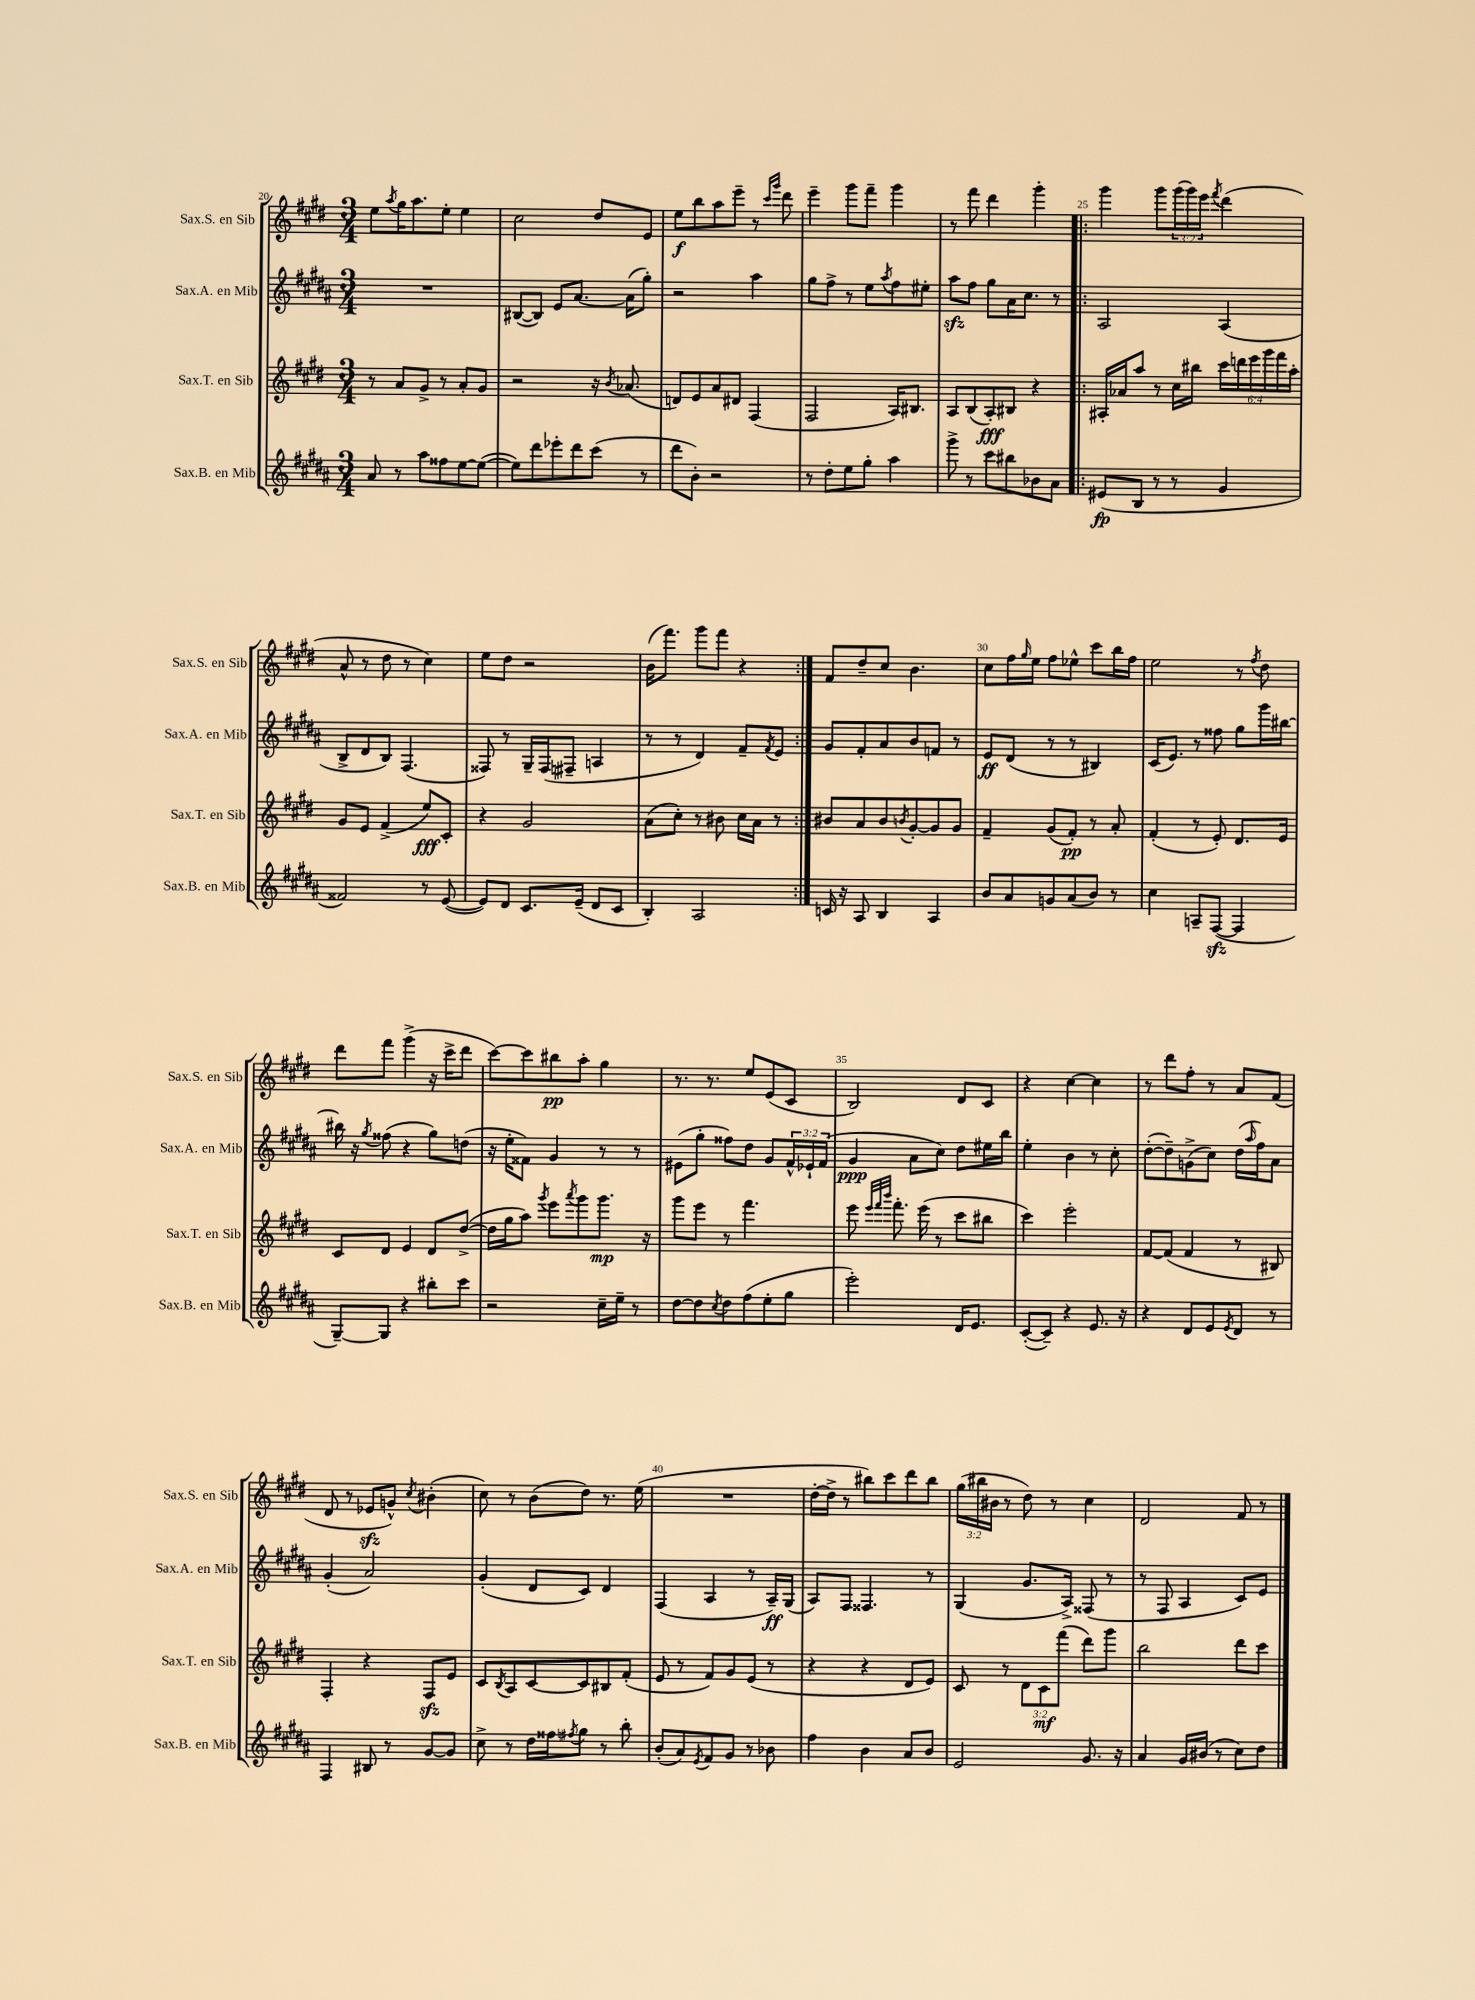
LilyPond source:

<<
\new StaffGroup <<
\new Staff = "s0" \with { instrumentName = "Sax.S. en Sib" shortInstrumentName = "Sax.S. en Sib" } {
    \clef treble \key e \major \numericTimeSignature \time 3/4 \override Staff.TupletNumber.text = #tuplet-number::calc-fraction-text
    e''8 \acciaccatura { a''8 } gis''16 a''8. e''8-. e''4 |
    cis''2 dis''8 e'8 |
    e''8\f b''8 a''8 e'''8-- r8 \grace { cis'''16 gis'''16 } dis'''8 |
    e'''4-- gis'''8 fis'''8-- gis'''4 |
    r8 fis'''8 dis'''4 gis'''4-. |
    \repeat volta 2 { gis'''4 gis'''8 \tuplet 3/2 { gis'''16( gis'''16) e'''16 } \acciaccatura { fis'''8 } dis'''4( |
    a'8-^ r8 dis''8 r8 cis''4) |
    e''8 dis''8 r2 |
    b'16( fis'''8.) gis'''8 fis'''8 r4 | }
    fis'8 dis''8-- cis''8 b'4. |
    cis''8 fis''16 \grace { gis''16 } e''16 fis''8 ees''8-^ cis'''8 b''16 fis''16 |
    e''2 r8 \acciaccatura { fis''8 } dis''8 |
    dis'''8 fis'''8 gis'''4->( r16 cis'''16-> dis'''8 |
    cis'''8~) cis'''8 bis''8\pp a''8-. gis''4 |
    r8. r8. e''8 e'8( cis'8 |
    b2) dis'8 cis'8 |
    r4 cis''4~ cis''4 |
    r8 dis'''8 fis''8-. r8 a'8 fis'8( |
    dis'8 r8 ees'8\sfz g'8-^) \acciaccatura { cis''8 } bis'4-.( |
    cis''8) r8 b'8( dis''8) r8. e''16( |
    R2. |
    dis''16~-. dis''16-> r8 bis''8) cis'''8 dis'''8 bis''8 |
    \tuplet 3/2 { gis''16( bis''16 bis'16 } r8 dis''8) r8 cis''4 |
    dis'2 fis'8 r8 \bar "|." |
}
\new Staff = "s1" \with { instrumentName = "Sax.A. en Mib" shortInstrumentName = "Sax.A. en Mib" } {
    \clef treble \key b \major \numericTimeSignature \time 3/4 \override Staff.TupletNumber.text = #tuplet-number::calc-fraction-text
    R2. |
    bis8~( bis8) e'8 ais'8.~ ais'16( gis''8-.) |
    r2 ais''4 |
    gis''8 fis''8-> r8 e''8 \acciaccatura { ais''8 } fis''8 eis''8-. |
    ais''8\sfz fis''8 gis''8 ais'16 cis''8. r8 |
    \repeat volta 2 { ais2 ais4( |
    b8-> dis'8 b8) fis4.( |
    fisis8) r8 gis16-- fisis16( fis8-- a4 |
    r8 r8 dis'4) fis'8-- \acciaccatura { fis'8 } e'8 | }
    gis'8 fis'8-. ais'8 b'8 f'8 r8 |
    e'8\ff dis'8( r8 r8 bis4) |
    cis'16( e'8.) r8 fisis''8 gis''8 gis'''16 bis''16~ |
    bis''16 r16 \acciaccatura { gis''8 } fisis''8( r4 gis''8) d''8( |
    r16 e''16-. fisis'8) gis'4 r8 r8 |
    eis'8( gis''8-. fisis''8) dis''8 gis'8 \tuplet 3/2 { fis'16-^ ees'16-! fis'16( } |
    gis'4\ppp ais'8 cis''8) dis''8 eis''16 b''16 |
    e''4-. b'4 r8 cis''8-. |
    dis''8~-.( dis''8--) g'8->( cis''8) dis''16( \grace { ais''16 } fis''16) ais'8 |
    gis'4-.( ais'2) |
    gis'4-.( dis'8 cis'8) dis'4 |
    fis4( ais4 r8 ais16--\ff) gis16( |
    ais8) fis8 fisis4. r8 |
    gis4( gis'8. ais16->) fisis8( r8 |
    r8 fis8 ais4 cis'8) e'8 \bar "|." |
}
\new Staff = "s2" \with { instrumentName = "Sax.T. en Sib" shortInstrumentName = "Sax.T. en Sib" } {
    \clef treble \key e \major \numericTimeSignature \time 3/4 \override Staff.TupletNumber.text = #tuplet-number::calc-fraction-text
    r8 a'8 gis'8-> r8 a'8-. gis'8 |
    r2 r16 \acciaccatura { b'8 } aes'8.( |
    d'8) e'8 a'8 dis'8 fis4( |
    fis2 a16) bis8. |
    a8 b8( a8-.\fff) bis8 r4 |
    \repeat volta 2 { ais16-. aes'16 a''8 r8 cis''16 bis''16 \tuplet 6/4 { cis'''16 d'''16 e'''16 gis'''16 fis'''16 a''16-. } |
    gis'8 e'8 fis'4->( e''8\fff) cis'8-. |
    r4 gis'2 |
    a'8( cis''8-.) r8 bis'8 cis''16 a'16 r8 | }
    bis'8 a'8 bis'8 \acciaccatura { b'8 } gis'8~-. gis'8 gis'8 |
    fis'4-- gis'8( fis'8-.\pp) r8 a'8-. |
    fis'4-.( r8 e'8-.) dis'8. e'16 |
    cis'8 dis'8 e'4 dis'8 dis''8~->( |
    dis''16 gis''16 a''8) \acciaccatura { gis'''8 } e'''8 \acciaccatura { a'''8 } gis'''8 gis'''8.\mp r16 |
    gis'''8 e'''8 r8 fis'''4. |
    e'''8 \grace { e'''32 fis'''32 b'''32 } fis'''8.-. e'''16( r8 cis'''8 bis''8 |
    cis'''4) e'''2-. |
    fis'8~ fis'8( fis'4 r8 bis8) |
    fis4-. r4 fis8\sfz e'8 |
    cis'8 \acciaccatura { b8 } a8 cis'8~ cis'8 bis8 fis'8-.( |
    e'8 r8 fis'8) gis'8 e'8( r8 |
    r4 r4 dis'8 e'8) |
    cis'8 r8 \tuplet 3/2 { dis'8 cis'8\mf fis'''8( } dis'''8) gis'''8 |
    b''2 dis'''8 cis'''8 \bar "|." |
}
\new Staff = "s3" \with { instrumentName = "Sax.B. en Mib" shortInstrumentName = "Sax.B. en Mib" } {
    \clef treble \key b \major \numericTimeSignature \time 3/4
    ais'8 r8 ais''8 fisis''8 e''8~ e''8~( |
    e''8) dis'''8 ees'''8-. dis'''8 cis'''8( r8 |
    dis'''8 b'8-.) r2 |
    r8 dis''8-. e''8 gis''8-. ais''4 |
    gis'''8-> r8 cis'''8 bis''8 bes'8 ais'8 |
    \repeat volta 2 { eis'8\fp( b8 r8 r8 gis'4 |
    fisis'2) r8 e'8~( |
    e'8) dis'8 cis'8. e'16--( dis'8 cis'8 |
    b4-.) ais2 | }
    c'16 r16 ais8 b4 ais4 |
    b'8 ais'8 g'8 ais'8( b'8) r8 |
    cis''4 a8-- fis8~\sfz( fis4 |
    gis8~--) gis8 r4 bis''8-. cis'''8 |
    r2 cis''16-- e''16-- r8 |
    dis''8~ dis''8 \acciaccatura { cis''8 } dis''8 fis''8( e''8-. gis''8 |
    e'''2-.) dis'16 e'8. |
    cis'8~-.( cis'8--) r4 e'8. r16 |
    r4 dis'8 e'8 \acciaccatura { e'8 } dis'8 r8 |
    fis4 bis8 r8 gis'8~ gis'8 |
    cis''8-> r8 dis''16 fisis''16 \acciaccatura { fis''8 } gis''8 r8 b''8-. |
    b'8-.( ais'8) \acciaccatura { e'8 } fis'8 gis'8 r8 bes'8 |
    fis''4 b'4 ais'8 b'8 |
    e'2 gis'8. r16 |
    ais'4 gis'16 bis'16( r8 cis''8) dis''8 \bar "|." |
}
>>
>>
\layout { \context { \Score currentBarNumber = #20 \override BarNumber.break-visibility = ##(#f #t #t) barNumberVisibility = #(every-nth-bar-number-visible 5) } }
